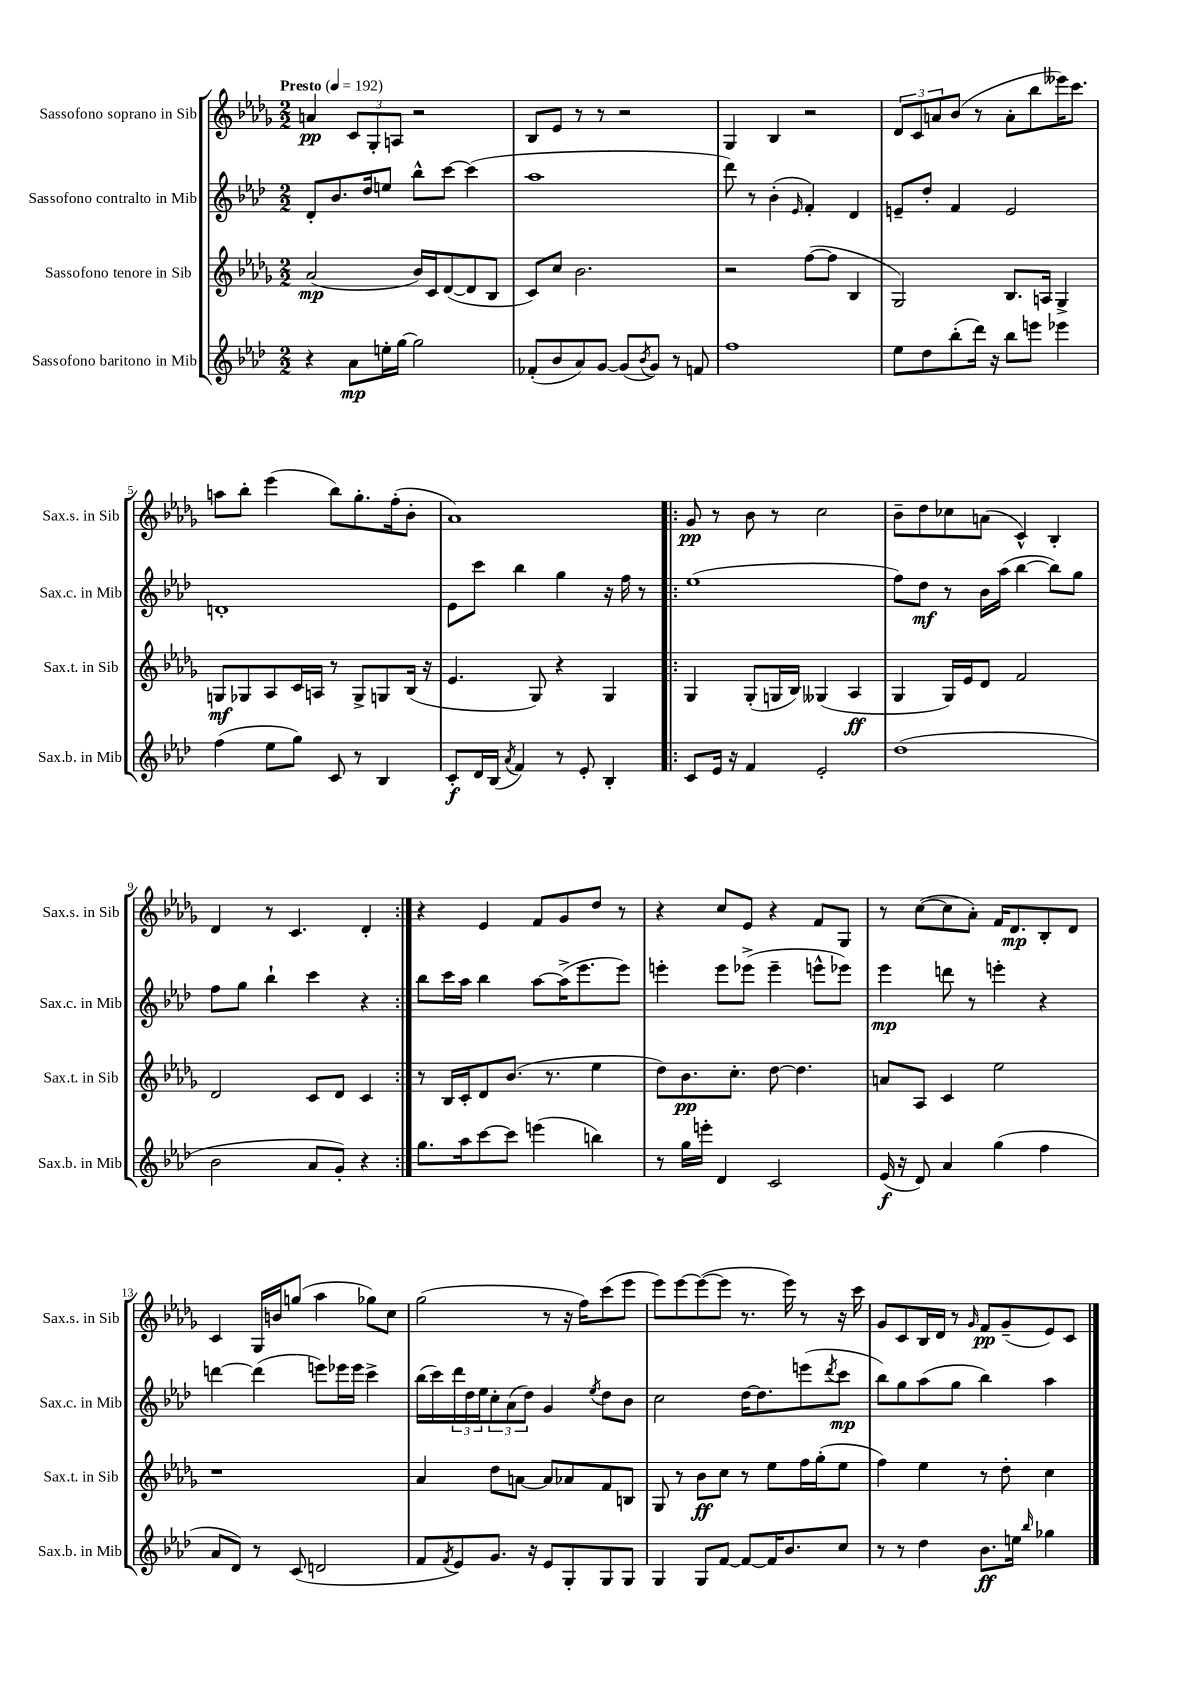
<<
\new StaffGroup <<
\new Staff = "s0" \with { instrumentName = "Sassofono soprano in Sib" shortInstrumentName = "Sax.s. in Sib" } {
    \clef treble \key des \major \numericTimeSignature \time 2/2 \tempo "Presto" 4 = 192
    a'4\pp \tuplet 3/2 { c'8 ges8-. a8 } r2 |
    bes8 ees'8 r8 r8 r2 |
    ges4 bes4 r2 |
    \tuplet 3/2 { des'8 c'8 a'8 } bes'8( r8 a'8-. bes''8 eeses'''16) c'''8. |
    a''8 bes''8-. ees'''4( bes''8) ges''8.-. f''16-.( bes'8-. |
    aes'1) |
    \repeat volta 2 { ges'8\pp r8 bes'8 r8 c''2 |
    bes'8-- des''8 ces''8 a'8( c'4-^) bes4-. |
    des'4 r8 c'4. des'4-. | }
    r4 ees'4 f'8 ges'8 des''8 r8 |
    r4 c''8 ees'8 r4 f'8 ges8 |
    r8 c''8~( c''8 aes'8-.) f'16 des'8.\mp bes8-. des'8 |
    c'4 ges16 b'16 g''8( aes''4 ges''8) c''8 |
    ges''2( r8 r16 f''16) c'''8( ees'''8 |
    ees'''8) ees'''8~ ees'''8~( ees'''8 r8. ees'''16) r8 r16 c'''16 |
    ges'8 c'8 bes16 des'16 r8 \grace { ges'16 } f'8\pp ges'8--( ees'8) c'8 \bar "|." |
}
\new Staff = "s1" \with { instrumentName = "Sassofono contralto in Mib" shortInstrumentName = "Sax.c. in Mib" } {
    \clef treble \key aes \major \numericTimeSignature \time 2/2
    des'8-. bes'8. des''16 e''8 bes''8-^ c'''8~ c'''4( |
    aes''1 |
    des'''8) r8 bes'4-.( \grace { ees'16 } f'4-.) des'4 |
    e'8-- des''8-. f'4 e'2 |
    d'1-. |
    ees'8 c'''8 bes''4 g''4 r16 f''16 r8 |
    \repeat volta 2 { ees''1( |
    f''8) des''8\mf r8 bes'16 aes''16( bes''4~ bes''8) g''8 |
    f''8 g''8 bes''4-! c'''4 r4 | }
    bes''8 c'''16 aes''16 bes''4 aes''8~ aes''16->( ees'''8. ees'''8) |
    e'''4-. e'''8 ees'''8->( ees'''4-- e'''8-^ ees'''8) |
    ees'''4\mp d'''8 r8 e'''4-. r4 |
    d'''4~ d'''4( e'''8) ees'''16 ees'''16 c'''4-> |
    bes''16( c'''16) \tuplet 3/2 { des'''16 des''16 ees''16 } \tuplet 3/2 { c''8-. aes'8( des''8) } g'4 \acciaccatura { ees''8 } des''8 bes'8 |
    c''2 des''16~ des''8. e'''8( \acciaccatura { des'''8 } c'''8\mp |
    bes''8) g''8 aes''8( g''8 bes''4) aes''4 \bar "|." |
}
\new Staff = "s2" \with { instrumentName = "Sassofono tenore in Sib" shortInstrumentName = "Sax.t. in Sib" } {
    \clef treble \key des \major \numericTimeSignature \time 2/2
    aes'2\mp( bes'16) c'16 des'8~( des'8 bes8 |
    c'8) c''8 bes'2. |
    r2 f''8~( f''8 bes4 |
    ges2) bes8. a16 ges4-> |
    g8\mf ges8 aes8 c'16 a16 r8 ges8-> g8 bes16( r16 |
    ees'4. ges8) r4 ges4 |
    \repeat volta 2 { ges4 ges8-.( g16 bes16) geses4( aes4\ff |
    ges4 ges16) ees'16 des'8 f'2 |
    des'2 c'8 des'8 c'4 | }
    r8 bes16 c'16-. des'8 bes'8.( r8. ees''4 |
    des''8) bes'8.\pp c''8.-. des''8~ des''4. |
    a'8 aes8 c'4 ees''2 |
    r1 |
    aes'4 des''8 a'8~ a'8 aes'8 f'8 b8 |
    ges8 r8 bes'8\ff c''8 r8 ees''8 f''16 ges''16-.( ees''8 |
    f''4) ees''4 r8 des''8-. c''4 \bar "|." |
}
\new Staff = "s3" \with { instrumentName = "Sassofono baritono in Mib" shortInstrumentName = "Sax.b. in Mib" } {
    \clef treble \key aes \major \numericTimeSignature \time 2/2
    r4 aes'8\mp e''16-. g''16~ g''2 |
    fes'8-.( bes'8 aes'8) g'8~ g'8( \acciaccatura { bes'8 } g'8) r8 f'8 |
    f''1 |
    ees''8 des''8 bes''8-.( des'''16) r16 bes''8 e'''8 ees'''4 |
    f''4( ees''8 g''8) c'8 r8 bes4 |
    c'8-.\f des'16 bes16( \acciaccatura { aes'8 } f'4) r8 ees'8-. bes4-. |
    \repeat volta 2 { c'8 ees'16 r16 f'4 ees'2-. |
    des''1( |
    bes'2 aes'8 g'8-.) r4 | }
    g''8. aes''16 c'''8~ c'''8 e'''4( b''4) |
    r8 g''16 e'''16-. des'4 c'2 |
    ees'16\f( r16 des'8) aes'4 g''4( f''4 |
    aes'8 des'8) r8 c'8( d'2 |
    f'8 \acciaccatura { f'8 } ees'8) g'8. r16 ees'8 g8-. g8 g8 |
    g4 g8 f'8~ f'8~ f'16 bes'8. c''8 |
    r8 r8 des''4 bes'8.\ff e''16 \grace { bes''16 } ges''4 \bar "|." |
}
>>
>>
